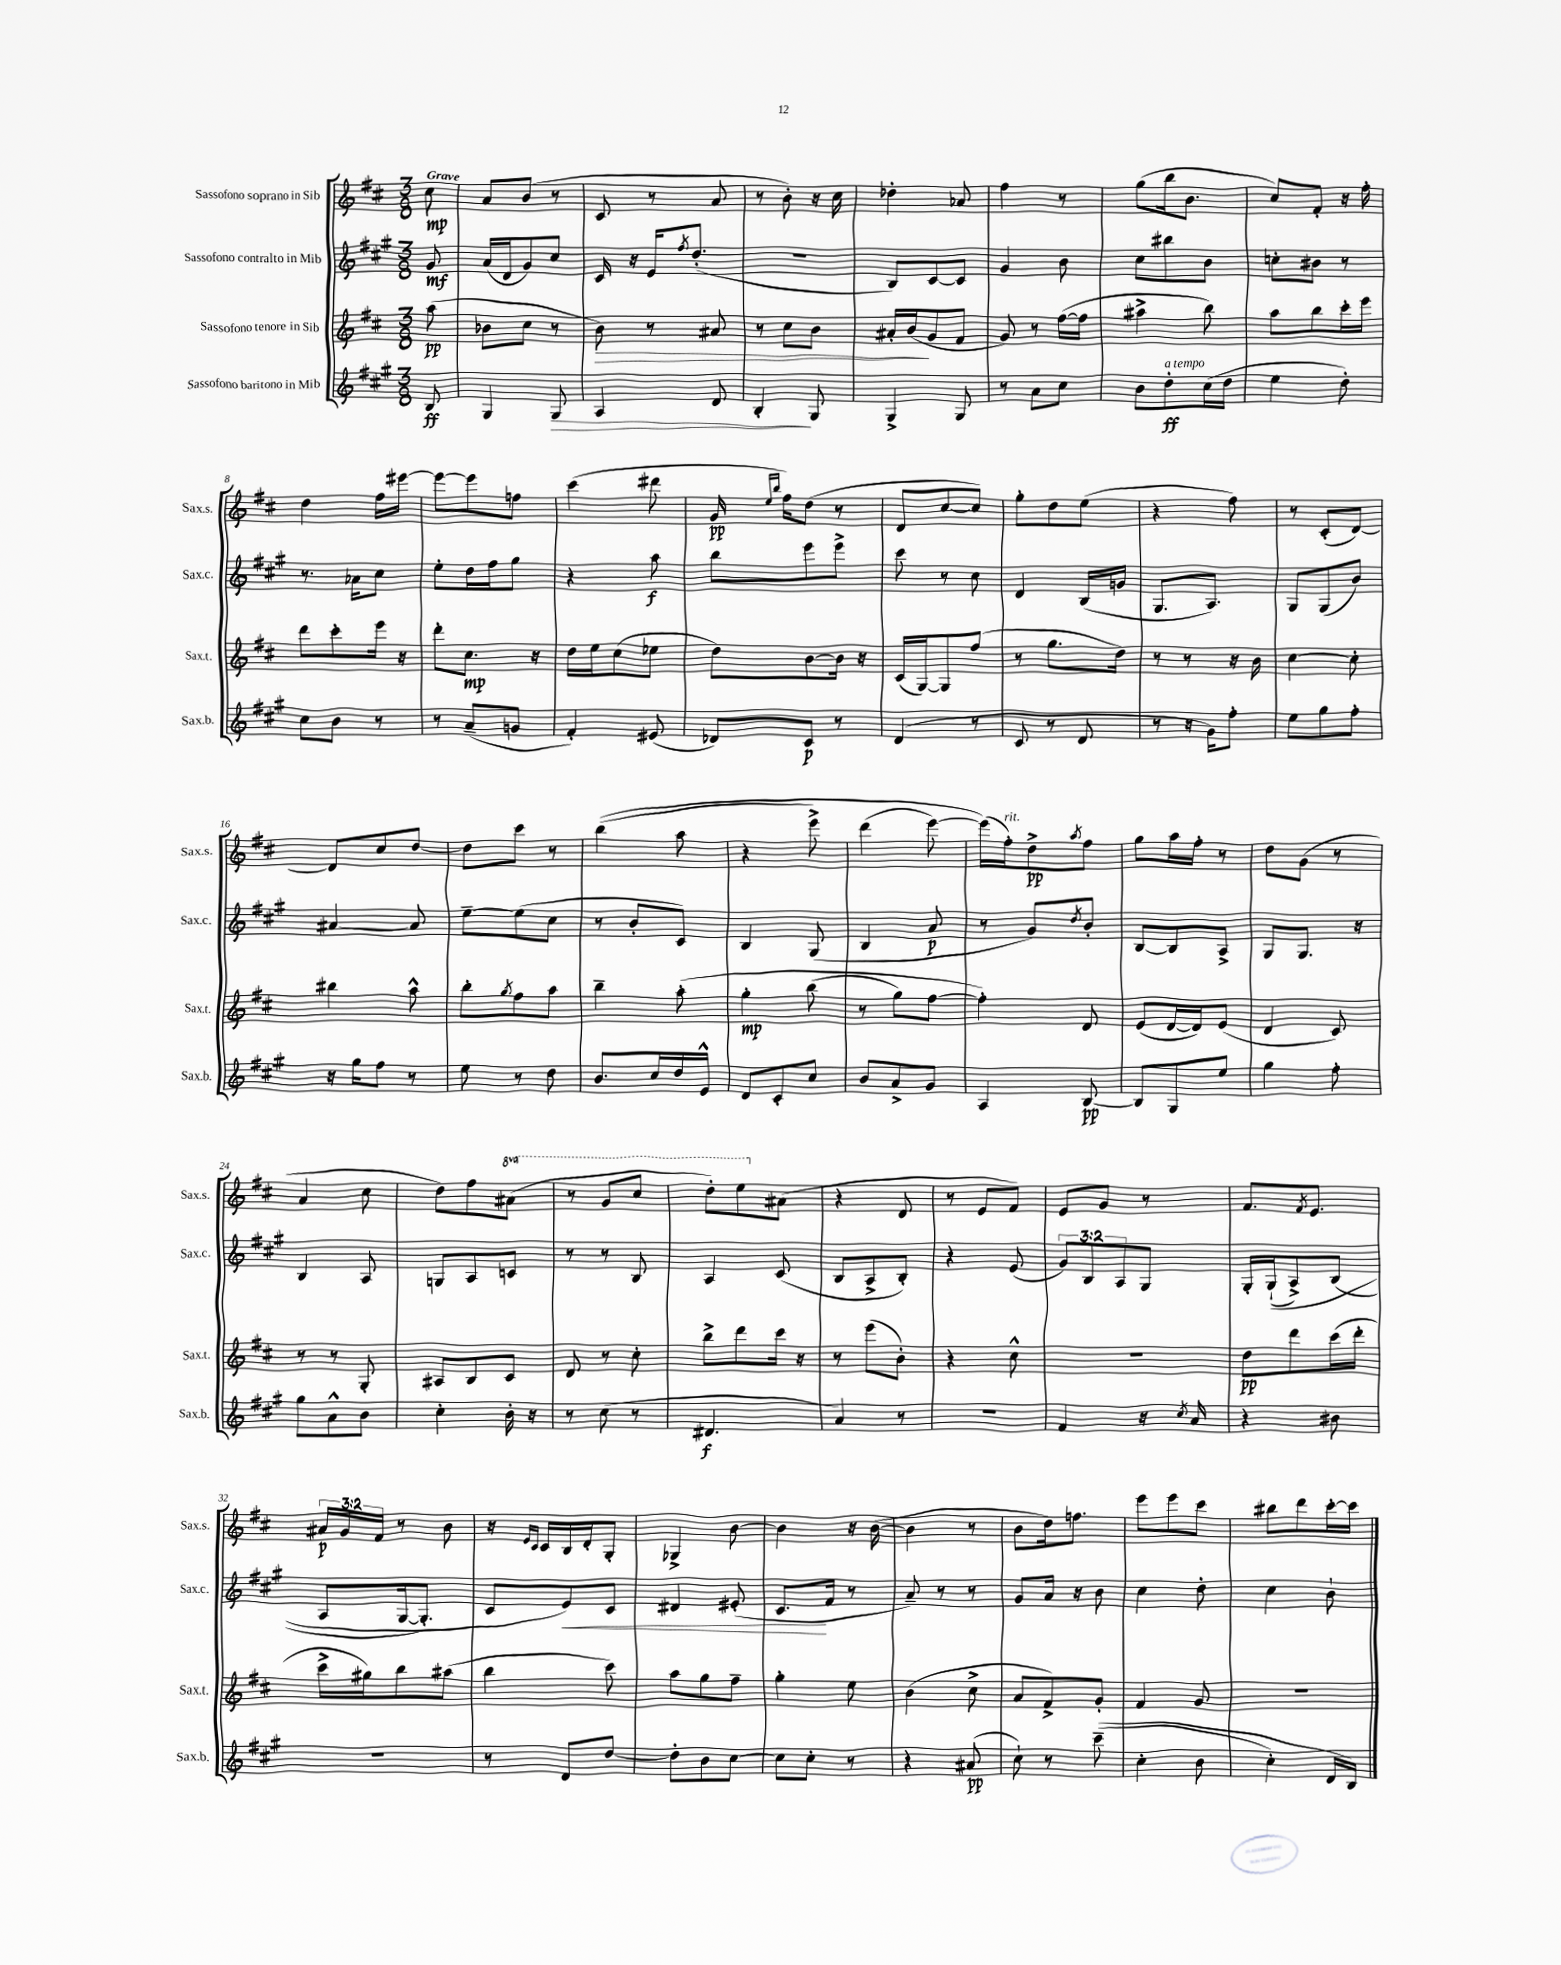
<<
\new StaffGroup <<
\new Staff = "s0" \with { instrumentName = "Sassofono soprano in Sib" shortInstrumentName = "Sax.s." } {
    \clef treble \key d \major \numericTimeSignature \time 3/8 \override Staff.TupletNumber.text = #tuplet-number::calc-fraction-text \set Staff.ottavationMarkups = #ottavation-simple-ordinals \partial 8 \tempo "Grave"
    cis''8\mp |
    a'8 b'8( r8 |
    cis'8 r8 a'8 |
    r8 b'8-.) r16 cis''16 |
    des''4-. aes'8 |
    fis''4 r8 |
    g''8( b''16 b'8. |
    cis''8) fis'8-. r16 fis''16-. |
    d''4 fis''16 eis'''16~ |
    eis'''8~ eis'''8 f''8 |
    cis'''4( dis'''8 |
    g'16\pp \grace { e''16 b''16 } fis''16) d''8( r8 |
    d'8 cis''8~ cis''8) |
    g''8-. d''8 e''8( |
    r4 fis''8) |
    r8 cis'8-.( d'8~) |
    d'8 cis''8 d''8~ |
    d''8 cis'''8 r8 |
    b''4(\( a''8 |
    r4 e'''8->) |
    d'''4( e'''8~) |
    e'''16(\) fis''16-.^\markup { \italic "rit." }) d''8->\pp \acciaccatura { a''8 } fis''8 |
    g''8 a''16 fis''16-. r8 |
    d''8 g'8( r8 |
    a'4 cis''8 |
    d''8) fis''8 \ottava #1 ais''8( |
    r8 g''8 cis'''8 |
    d'''8-.) e'''8 \ottava #0 ais'8( |
    r4 d'8 |
    r8 e'8 fis'8) |
    e'8 g'8 r8 |
    fis'8. \acciaccatura { fis'8 } e'8. |
    \tuplet 3/2 { ais'16\p g'16 fis'16 } r8 b'8 |
    r16 \grace { e'16 cis'16 } cis'16 b16 d'16-. g8-. |
    ges4-> b'8~ |
    b'4 r16 b'16~( |
    b'4 r8 |
    b'8 d''16) f''8. |
    e'''8 e'''8 cis'''8 |
    bis''8 d'''8 cis'''16~-. cis'''16 \bar "|." |
}
\new Staff = "s1" \with { instrumentName = "Sassofono contralto in Mib" shortInstrumentName = "Sax.c." } {
    \clef treble \key a \major \numericTimeSignature \time 3/8 \override Staff.TupletNumber.text = #tuplet-number::calc-fraction-text \partial 8
    gis'8\mf |
    a'16( d'16 gis'8) cis''8 |
    cis'16 r16 e'16 \acciaccatura { fis''8 } d''8.-.( |
    R4. |
    b8) cis'8~ cis'8 |
    gis'4 b'8 |
    cis''8 bis''8 b'8 |
    c''8-. bis'8 r8 |
    r8. aes'16 cis''8 |
    e''8-. d''16 fis''16 gis''8 |
    r4 a''8\f |
    b''8 e'''8 e'''8-> |
    cis'''8 r8 cis''8 |
    d'4 b16( g'16 |
    gis8. a8.) |
    gis8 gis8( b'8) |
    ais'4~ ais'8 |
    e''8~-- e''8( cis''8 |
    r8 b'8-. cis'8) |
    b4 gis8( |
    b4 a'8\p |
    r8 gis'8) \acciaccatura { d''8 } b'8-. |
    b8~ b8 a8-> |
    gis8 gis8. r16 |
    b4 a8 |
    g8 a8 c'8 |
    r8 r8 b8 |
    a4 cis'8( |
    b8 a8-> b8-.) |
    r4 e'8( |
    \tuplet 3/2 { gis'8) b8 a8 } gis8 |
    gis16-. gis16-!(\( a8->) b8( |
    a8 gis16~ gis8.-.) |
    cis'8 e'8\<\) cis'8 |
    dis'4 eis'8-.( |
    cis'8.\! fis'16 r8 |
    a'8--) r8 r8 |
    gis'8 a'16 r16 b'8 |
    cis''4 d''8-. |
    cis''4 b'8-! \bar "|." |
}
\new Staff = "s2" \with { instrumentName = "Sassofono tenore in Sib" shortInstrumentName = "Sax.t." } {
    \clef treble \key d \major \numericTimeSignature \time 3/8 \partial 8
    a''8\pp( |
    bes'8 cis''8 r8 |
    b'8\>) r8 ais'8 |
    r8 cis''8 b'8 |
    ais'16-. b'16\!( g'8 fis'8 |
    g'8) r8 fis''16~( fis''16 |
    ais''4-> b''8) |
    a''8 b''8 cis'''16-. e'''16 |
    d'''8 cis'''8-. e'''16 r16 |
    d'''8-. cis''8.\mp r16 |
    d''16 e''16 cis''8( ees''8 |
    d''8) b'8~ b'16 r16 |
    cis'16( g16~) g8 fis''8( |
    r8 g''8. d''16) |
    r8 r8 r16 b'16 |
    cis''4~ cis''8-. |
    bis''4 a''8-^ |
    b''8-. \acciaccatura { g''8 } fis''8 a''8 |
    b''4-- a''8-.\( |
    g''4-.\mp b''8( |
    r8 g''8) fis''8~ |
    fis''4-.\) d'8 |
    e'8( d'16~ d'16) e'8( |
    d'4 cis'8) |
    r8 r8 g8-. |
    ais8 b8 cis'8 |
    d'8 r8 cis''8-. |
    b''8-> d'''8 cis'''16 r16 |
    r8 e'''8( b'8-.) |
    r4 cis''8-^ |
    R4. |
    d''8\pp d'''8 cis'''16( d'''16-. |
    cis'''16-> gis''16) b''8 ais''8( |
    b''4 cis'''8) |
    a''8 g''8 fis''8-- |
    g''4-. e''8 |
    b'4( cis''8-> |
    a'8 fis'8->) g'8-. |
    fis'4 g'8 |
    R4. \bar "|." |
}
\new Staff = "s3" \with { instrumentName = "Sassofono baritono in Mib" shortInstrumentName = "Sax.b." } {
    \clef treble \key a \major \numericTimeSignature \time 3/8 \partial 8
    b8\ff |
    gis4 gis8\> |
    a4 d'8 |
    b4-.\! gis8 |
    gis4-> gis8 |
    r8 a'8 cis''8 |
    b'8 d''8-.\ff^\markup { \italic "a tempo" } cis''16( d''16 |
    e''4 d''8-.) |
    cis''8 b'8 r8 |
    r8 a'8--( g'8 |
    fis'4-.) eis'8( |
    des'8) cis'8\p r8 |
    d'4( r8 |
    cis'8 r8 d'8 |
    r8 r16 gis'16) fis''8-. |
    e''8 gis''8 fis''8-. |
    r16 gis''16 fis''8 r8 |
    e''8 r8 d''8 |
    b'8. cis''16 d''16 e'16-^ |
    d'8 cis'8-. cis''8 |
    b'8 a'8-> gis'8 |
    a4 b8~\pp |
    b8 gis8 e''8 |
    gis''4 fis''8-. |
    gis''8 a'8-^ b'8 |
    cis''4-. b'16-. r16 |
    r8 cis''8( r8 |
    dis'4.\f |
    a'4) r8 |
    R4. |
    fis'4 r16 \acciaccatura { cis''8 } a'16 |
    r4 bis'8 |
    R4. |
    r8 d'8 d''8~ |
    d''8-. b'8 cis''8~ |
    cis''8 cis''8-. r8 |
    r4 ais'8\pp( |
    cis''8-!) r8 cis'''8--(\( |
    cis''4-. b'8 |
    cis''4-.) d'16 b16\) \bar "|." |
}
>>
>>
